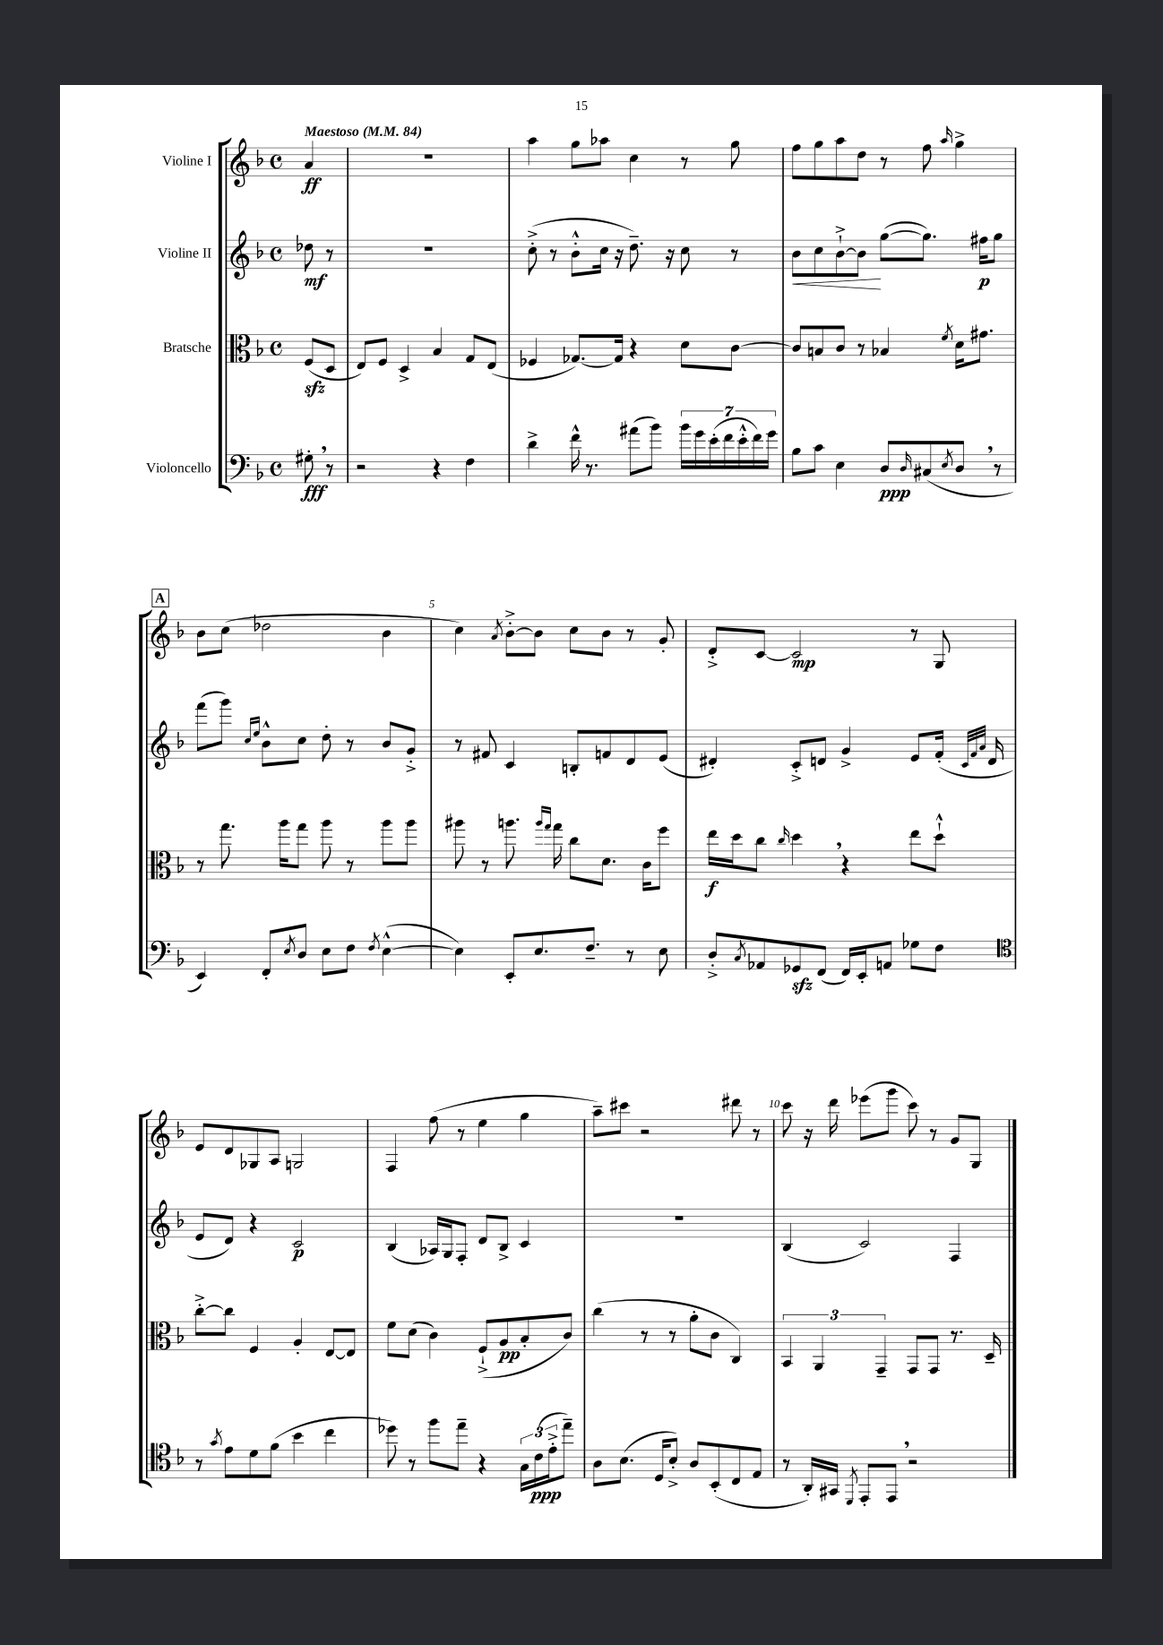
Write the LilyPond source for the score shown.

<<
\new StaffGroup <<
\new Staff = "s0" \with { instrumentName = "Violine I" } {
    \clef treble \key f \major \defaultTimeSignature \time 4/4 \partial 4 \tempo "Maestoso" 4 = 84
    a'4\ff |
    R1 |
    a''4 g''8 aes''8 c''4 r8 g''8 |
    f''8 g''8 a''8 d''8 r8 f''8 \grace { a''16 } g''4-> |
    \mark \markup { \box "A" } bes'8 c''8( des''2 bes'4 |
    c''4) \acciaccatura { a'8 } bes'8~-.-> bes'8 c''8 bes'8 r8 g'8-. |
    d'8-.-> c'8~ c'2\mp r8 g8 |
    e'8 d'8 ges8 a8 g2 |
    f4 f''8( r8 e''4 g''4 |
    a''8--) cis'''8 r2 dis'''8 r8 |
    c'''8 r16 d'''16 ees'''8( g'''8 c'''8) r8 g'8 g8 \bar "|." |
}
\new Staff = "s1" \with { instrumentName = "Violine II" } {
    \clef treble \key f \major \defaultTimeSignature \time 4/4 \partial 4
    des''8\mf r8 |
    R1 |
    c''8-.->( r8 bes'8-.-^ c''16 r16 d''8.--) r16 c''8 r8 |
    bes'8\< c''8 bes'8~-!-> bes'8\! g''8~( g''8.) fis''16\p g''8 |
    \mark \markup { \box "A" } f'''8( g'''8) \grace { c''16 e''16 } bes'8-^ c''8 d''8-. r8 bes'8 g'8-.-> |
    r8 fis'8 c'4 b8-. f'8 d'8 e'8( |
    dis'4-.) c'8-.-> d'8 g'4-> e'8 f'16-.( \grace { c'32 f'32 a'32 } d'16 |
    e'8 d'8) r4 c'2\p |
    bes4( aes16) g16 f8-. d'8 bes8-> c'4 |
    R1 |
    bes4( c'2) f4 \bar "|." |
}
\new Staff = "s2" \with { instrumentName = "Bratsche" } {
    \clef alto \key f \major \defaultTimeSignature \time 4/4 \partial 4
    f8\sfz( d8 |
    e8) f8 d4-> bes4 g8 e8( |
    fes4 ges8.~) ges16 r4 d'8 c'8~ |
    c'8 b8 c'8 r8 bes4 \acciaccatura { f'8 } d'16 gis'8. |
    \mark \markup { \box "A" } r8 g''8. a''16 g''8 a''8 r8 a''8 a''8 |
    ais''8 r8 a''8. \grace { a''16 g''16 } g''16 c''8 d'8. c'16 f''8 |
    e''16\f d''16 c''8 \grace { c''16 } d''4 \breathe r4 e''8 d''8-!-^ |
    c''8~-.-> c''8 f4 a4-. e8~ e8 |
    f'8 d'8( c'4) f8-!->( a8\pp bes8-. c'8) |
    c''4( r8 r8 a'8-. c'8 c4) |
    \tuplet 3/2 { bes,4 a,4 g,4-- } g,8 g,8 r8. d16-- \bar "|." |
}
\new Staff = "s3" \with { instrumentName = "Violoncello" } {
    \clef bass \key f \major \defaultTimeSignature \time 4/4 \partial 4
    gis8-.\fff \breathe r8 |
    r2 r4 f4 |
    d'4-> f'16-^ r8. ais'8( bes'8) \tuplet 7/4 { bes'16 g'16 e'16-.( f'16 e'16-.-^ f'16) g'16 } |
    bes8 c'8 e4 d8\ppp \grace { d16 } cis8( \acciaccatura { e8 } d8 \breathe r8 |
    \mark \markup { \box "A" } e,4) f,8-. \acciaccatura { e8 } d8 e8 f8 \acciaccatura { f8 } e4~-^( |
    e4) e,8-. e8. f8.-- r8 e8 |
    d8-.-> \acciaccatura { c8 } aes,8 ges,8\sfz f,8( f,16) e,16-. a,8 ges8 f8 |
    \clef tenor r8 \acciaccatura { g'8 } e'8 d'8 f'8( bes'4 c''4 |
    des''8) r8 f''8 e''8-- r4 \tuplet 3/2 { g16 c'16\ppp( e'16-.-> } e''8--) |
    a8 bes8.( d16 bes8-.->) a8 bes,8-.( c8 e8 |
    r8 a,16-.) gis,16 \acciaccatura { d,8 } e,8-. e,8 \breathe r2 \bar "|." |
}
>>
>>
\layout { \context { \Score \override BarNumber.break-visibility = ##(#f #t #t) barNumberVisibility = #(every-nth-bar-number-visible 5) } }
